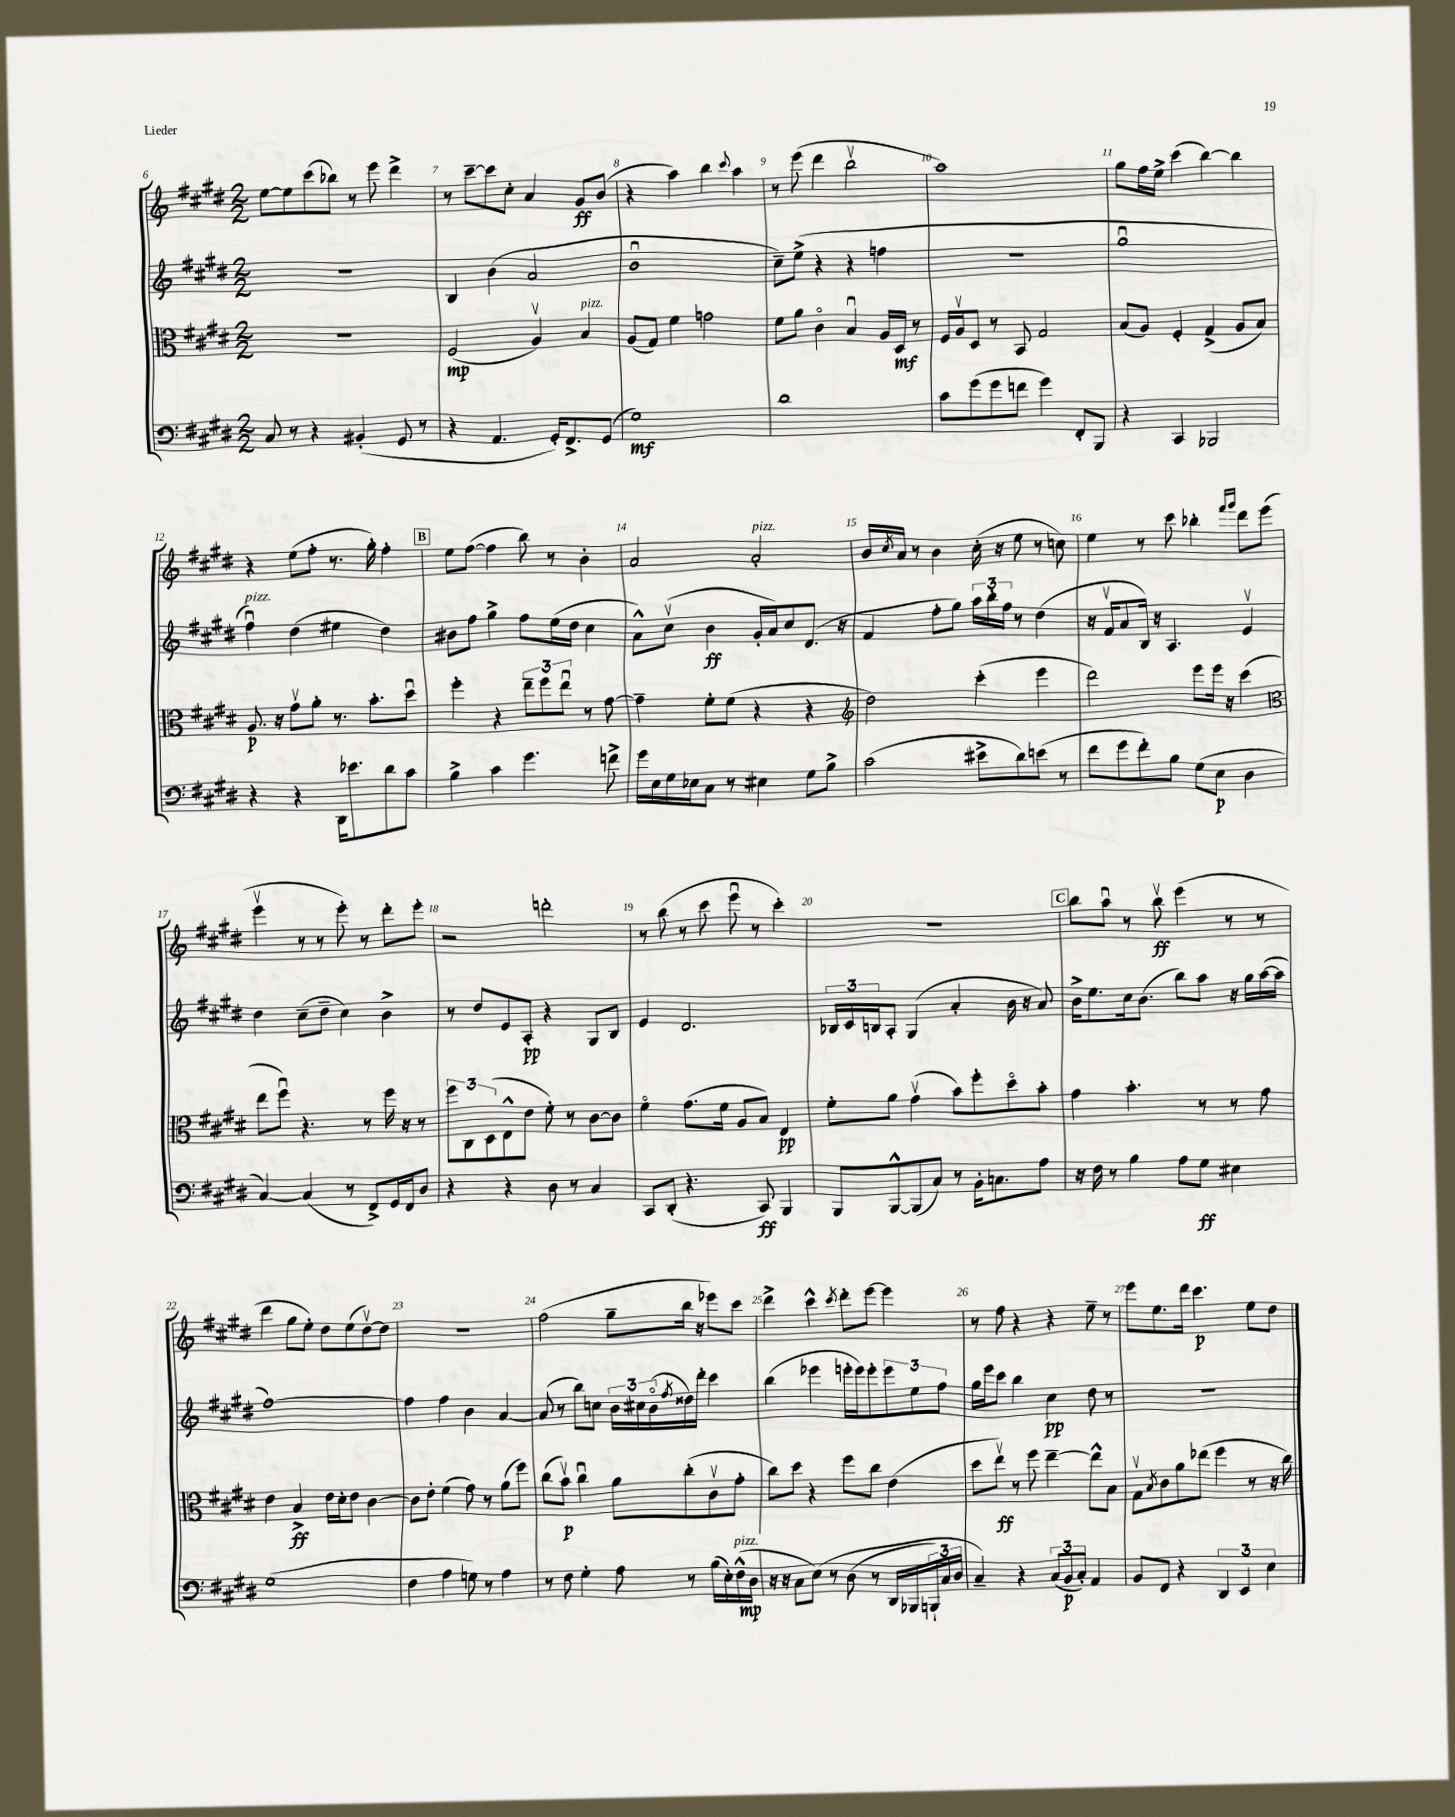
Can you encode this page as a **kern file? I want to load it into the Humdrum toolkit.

**kern	**dynam	**kern	**dynam	**kern	**dynam	**kern	**dynam
*part4	*part4	*part3	*part3	*part2	*part2	*part1	*part1
*staff4	*staff4	*staff3	*staff3	*staff2	*staff2	*staff1	*staff1
*clefF4	*	*clefC3	*	*clefG2	*	*clefG2	*
*k[f#c#g#d#]	*	*k[f#c#g#d#]	*	*k[f#c#g#d#]	*	*k[f#c#g#d#]	*
*M2/2	*	*M2/2	*	*M2/2	*	*M2/2	*
=6	=6	=6	=6	=6	=6	=6	=6
8C#/	.	1r	.	1r	.	[8ee\L	.
8r	.	.	.	.	.	8ee\]	.
4r	.	.	.	.	.	(8ccc#\	.
.	.	.	.	.	.	8bb-X\J)	.
(4BB#X'/	.	.	.	.	.	8r	.
.	.	.	.	.	.	8eee\	.
8GG#/	.	.	.	.	.	4ddd#^\	.
8r	.	.	.	.	.	.	.
=7	=7	=7	=7	=7	=7	=7	=7
4r	.	(2F#/	mp	4B/	.	8r	.
.	.	.	.	.	.	[8ccc#~\L	.
4.AA/	.	.	.	(4b\	.	8ccc#\]	.
.	.	.	.	.	.	8cc#'\J	.
.	.	4Av/)	.	2a/	.	4a/	.
16GG#'/KL)	.	.	.	.	.	.	.
8.FF#^/	.	.	.	.	.	.	.
!	!	!LO:TX:a:i:t=pizz.	!	!	!	!	!
.	.	4B/	.	.	.	8g#/L	ff
(8GG#/J	.	.	.	.	.	(8b/J	.
=8	=8	=8	=8	=8	=8	=8	=8
1G#)	mf	(8A/L	.	1bu	.	4r	.
.	.	8G#/J)	.	.	.	.	.
.	.	4f#\	.	.	.	4aa\)	.
.	.	2gn\	.	.	.	4bb\	.
.	.	.	.	.	.	8qqccc#/	.
.	.	.	.	.	.	4aa\	.
=9	=9	=9	=9	=9	=9	=9	=9
1d#	.	8f#\L	.	8cc#~\L)	.	8r	.
.	.	8a\J	.	(8ee^\J	.	(8eee\	.
.	.	4c#\	.	4r	.	4ddd#\	.
.	.	4Bu/	.	4r	.	2bbv\	.
.	.	16A/LL	.	4ffn\	.	.	.
.	.	16D#/JJ	mf	.	.	.	.
.	.	8r	.	.	.	.	.
=10	=10	=10	=10	=10	=10	=10	=10
8c#\L	.	16F#/LL	.	1r	.	1aa)	.
.	.	16Av/J	.	.	.	.	.
(8g#\	.	8D#/J	.	.	.	.	.
8g#\	.	8r	.	.	.	.	.
8fn\J	.	8BB/	.	.	.	.	.
4g#\)	.	2G#/	.	.	.	.	.
8FF#'/L	.	.	.	.	.	.	.
8BBB/J	.	.	.	.	.	.	.
=11	=11	=11	=11	=11	=11	=11	=11
4r	.	(8B/L	.	1gg#u	.	8gg#\L	.
.	.	8A/J)	.	.	.	16ff#\L	.
.	.	.	.	.	.	16ee^\JJ	.
4CC#/	.	4F#'/	.	.	.	(4ccc#\	.
2BBB-X/	.	(4G#^/	.	.	.	[4bb\)	.
.	.	8A/L	.	.	.	4bb\]	.
.	.	8B/J)	.	.	.	.	.
!!LO:LB:g=z
=12	=12	=12	=12	=12	=12	=12	=12
!	!	!	!	!LO:TX:a:i:t=pizz.	!	!	!
4r	.	8.A/	p	4ff#u\)	.	4r	.
.	.	16r	.	.	.	.	.
4r	.	8g#v\L	.	(4dd#\	.	(8ee\L	.
.	.	8a'\J	.	.	.	8ff#'\J	.
16DD#\KL	.	8.r	.	4ee#X\	.	8.r	.
8.e-X\	.	.	.	.	.	.	.
.	.	8.b'\L	.	.	.	16gg#'\)	.
8d#\	.	.	.	4dd#\)	.	4ff#'\	.
8c#\J	.	8dd#u\J	.	.	.	.	.
!!LO:REH:place=s1:t=B
=13	=13	=13	=13	=13	=13	=13	=13
4B^\	.	4ff#'\	.	8b#X\L	.	8ee\L	.
.	.	.	.	8ff#\J	.	([8ff#\J	.
4c#\	.	4r	.	4gg#^\	.	4ff#\]	.
4.g#\	.	12ee~\L	.	8ff#\L	.	8bb\)	.
.	.	12ff#\	.	.	.	.	.
.	.	.	.	(16ee\L	.	8r	.
.	.	12eeu\J	.	.	.	.	.
.	.	.	.	16dd#\JJ	.	.	.
.	.	8r	.	4cc#\	.	4b'\	.
8fn^\	.	[8g#\	.	.	.	.	.
=14	=14	=14	=14	=14	=14	=14	=14
16g#\LL	.	4g#~\]	.	8a^^\L)	.	2a/	.
16E\	.	.	.	.	.	.	.
16G#\	.	.	.	(8cc#v\J	.	.	.
16E-X\J	.	.	.	.	.	.	.
8C#\J	.	8f#'\L	.	4b\	ff	.	.
8r	.	(8f#\J	.	.	.	.	.
!	!	!	!	!	!	!LO:TX:a:i:t=pizz.	!
4E#X\	.	4r	.	16g#'/LL	.	2a'/	.
.	.	.	.	16a/J)	.	.	.
.	.	.	.	8cc#/	.	.	.
8G#\L	.	4r	.	(8.d#/J	.	.	.
8B^\J	.	.	.	.	.	.	.
.	.	.	.	16r	.	.	.
=15	=15	=15	=15	=15	=15	=15	=15
*	*	*clefG2	*	*	*	*	*
(2c#\	.	2dd#\)	.	4f#/	.	16b/LL	.
.	.	.	.	.	.	8qcc#/	.
.	.	.	.	.	.	16a/JJ	.
.	.	.	.	.	.	8r	.
.	.	.	.	8ff#'\L	.	4b\	.
.	.	.	.	8gg#\J)	.	.	.
8e#X^\L	.	(4ccc#'\	.	24aa\LL	.	(16cc#'\	.
.	.	.	.	24bb'\	.	.	.
.	.	.	.	.	.	16r	.
.	.	.	.	24ff#\JJ	.	.	.
8d#\)	.	.	.	8r	.	8ee\	.
(8en\J	.	4eee\	.	(4dd#\	.	8r	.
8r	.	.	.	.	.	8ccn\)	.
=16	=16	=16	=16	=16	=16	=16	=16
8f#\L	.	2ddd#\)	.	16r	.	4ee\	.
.	.	.	.	16f#v/KL	.	.	.
8g#\	.	.	.	8a/	.	.	.
8f#'\)	.	.	.	16B/Jk)	.	8r	.
.	.	.	.	16r	.	.	.
8B\J	.	.	.	4.A/	.	8ccc#\	.
(8G#\L	.	8eee\L	.	.	.	4bb-X'\	.
8E\J	p	16eee\Jk	.	.	.	.	.
.	.	16r	.	.	.	.	.
.	.	.	.	.	.	16qqfff#/LL	.
.	.	.	.	.	.	16qqggg#/JJ	.
4D#\	.	(4ccc#\	.	4ev/	.	8ddd#\L	.
.	.	.	.	.	.	(8eee\J	.
!!LO:LB:g=z
=17	=17	=17	=17	=17	=17	=17	=17
*	*	*clefC3	*	*	*	*	*
[4C#/)	.	8ee\L	.	4dd#\	.	4eeev\	.
.	.	8ff#u\J)	.	.	.	.	.
(4C#/]	.	4.r	.	(8cc#~\L	.	8r	.
.	.	.	.	8dd#~\J	.	8r	.
8r	.	.	.	4cc#\)	.	8eee'\)	.
8FF#^/L)	.	8r	.	.	.	8r	.
16GG#/L	.	16ff#\	.	4b^\	.	8ddd#'\L	.
16FF#/J	.	16r	.	.	.	.	.
8D#/J	.	8r	.	.	.	8eee'\J	.
=18	=18	=18	=18	=18	=18	=18	=18
4r	.	12ff#\L	.	8r	.	2r	.
.	.	12C#\	.	.	.	.	.
.	.	.	.	8dd#/L	.	.	.
.	.	(12D#\	.	.	.	.	.
4r	.	8E^^\	.	8e/	.	.	.
.	.	8e\J	.	8A'/J	pp	.	.
8D#\	.	8f#'\)	.	4r	.	2dddn'\	.
8r	.	8r	.	.	.	.	.
4C#/	.	[8c#\L	.	8G#/L	.	.	.
.	.	8c#\J]	.	8B/J	.	.	.
=19	=19	=19	=19	=19	=19	=19	=19
8CC#/L	.	4f#\	.	4e/	.	8r	.
(8DD#'/J	.	.	.	.	.	(8bb\	.
4.r	.	(8.g#\L	.	2.d#/	.	8r	.
.	.	.	.	.	.	8ccc#\	.
.	.	16f#\Jk	.	.	.	.	.
.	.	8A/L	.	.	.	8eeeu\	.
8CC#/)	ff	8B/J)	.	.	.	8r	.
4BBB/	.	4E/	pp	.	.	4ccc#'\)	.
=20	=20	=20	=20	=20	=20	=20	=20
8BBB/L	.	8f#'\L	.	24B-X/LL	.	1r	.
.	.	.	.	24c#/	.	.	.
.	.	.	.	24Bn/J	.	.	.
[8BBB^^/	.	8a\J	.	8A'/J	.	.	.
(8BBB/]	.	(4g#v\	.	(4G#/	.	.	.
8C#/J)	.	.	.	.	.	.	.
8r	.	8b\L)	.	4a'/	.	.	.
16BB'\KL	.	8ff#'\	.	.	.	.	.
8.Cn\	.	.	.	.	.	.	.
.	.	8dd#\	.	16b\	.	.	.
.	.	.	.	16r	.	.	.
8A\J	.	8b'\J	.	8a/)	.	.	.
!!LO:REH:place=s1:t=C
=21	=21	=21	=21	=21	=21	=21	=21
16r	.	4g#\	.	16b^\KL	.	8bb\L	.
16F#\	.	.	.	8.ee\	.	.	.
8r	.	.	.	.	.	8aau\J	.
4B\	.	4.b'\	.	16cc#\k	.	8r	.
.	.	.	.	(8.b\J	.	.	.
.	.	.	.	.	.	8bbv\	ff
8A\L	.	.	.	8bb\L)	.	(4eee\	.
8G#\J	ff	8r	.	8aa\J	.	.	.
4E#X\	.	8r	.	16r	.	8r	.
.	.	.	.	16gg#\LL	.	.	.
.	.	8g#\	.	([16aa\	.	8r	.
.	.	.	.	16aa\JJ]	.	.	.
!!LO:LB:g=z
=22	=22	=22	=22	=22	=22	=22	=22
(1G#	.	4e\	.	[1ff#)	.	4ddd#\	.
.	.	4B^/	ff	.	.	8gg#\L	.
.	.	.	.	.	.	8ee'\J)	.
.	.	16e\LL	.	.	.	8dd#\L	.
.	.	16d#'\J	.	.	.	.	.
.	.	8e\J	.	.	.	(8ee\	.
.	.	[4c#\	.	.	.	[8dd#v\)	.
.	.	.	.	.	.	8dd#\J]	.
=23	=23	=23	=23	=23	=23	=23	=23
4F#\	.	8c#\L]	.	4ff#\]	.	1r	.
.	.	8e'\J	.	.	.	.	.
4A\	.	(4f#\	.	4ff#\	.	.	.
8Gn\)	.	8g#\)	.	4b\	.	.	.
8r	.	8r	.	.	.	.	.
4A\	.	(8a\L	.	[4a/	.	.	.
.	.	8ff#\J)	.	.	.	.	.
=24	=24	=24	=24	=24	=24	=24	=24
8r	.	(8cc#\L	.	(8a/]	.	(2ff#\	.
8F#\	.	8bv\J)	p	8r	.	.	.
4G#'\	.	4cc#u\	.	8bb\L)	.	.	.
.	.	.	.	8ccn\J	.	.	.
8A\	.	8a\L	.	24b\LL	.	8gg#~\L	.
.	.	.	.	24cc#X\	.	.	.
.	.	.	.	(24b\	.	.	.
.	.	.	.	8qff#/	.	.	.
8r	.	(8cc#'\	.	16dd##X\)	.	16bb\Jk	.
.	.	.	.	16ddd#'\JJ	.	16r	.
(16B\LL	.	8c#v\	.	4ccc#\	.	8eee-X\L)	.
16E'\)	.	.	.	.	.	.	.
!LO:TX:a:i:t=pizz.	!	!	!	!	!	!	!
(16F#^^\	mp	8g#'\J	.	.	.	8ccc#\J	.
16D#\JJ	.	.	.	.	.	.	.
=25	=25	=25	=25	=25	=25	=25	=25
16r	.	8cc#\L)	.	(4bb\	.	4ddd#^\	.
16r	.	.	.	.	.	.	.
8C#\L	.	8dd#\J	.	.	.	.	.
(8E\J)	.	4r	.	4eee-X\	.	4ccc#^^\	.
8r	.	.	.	.	.	.	.
.	.	.	.	.	.	8qccc#/	.
(8D#\	.	8ff#\L	.	16eeen'\LL	.	8ddd#'\L	.
.	.	.	.	16eee\J)	.	.	.
8r	.	8cc#\J	.	8eee'\	.	[8eee\J	.
16DD#/LL	.	(4e\	.	12eee\	.	4eee\]	.
16BBB-X/	.	.	.	.	.	.	.
.	.	.	.	12ee\	.	.	.
24BBBn`/)	.	.	.	.	.	.	.
24C#/	.	.	.	12ff#\J	.	.	.
24D#/JJ	.	.	.	.	.	.	.
=26	=26	=26	=26	=26	=26	=26	=26
4C#~/)	.	8dd#\L	.	16gg#\LL	.	8r	.
.	.	.	.	16eee\J	.	.	.
.	.	8eev\J)	ff	8ccc#\J	.	8ff#\	.
4r	.	8r	.	4bb\	.	4r	.
.	.	8ff#\	.	.	.	.	.
(12C#/L	.	[4ee~\	.	4cc#\	pp	4r	.
12BB/	p	.	.	.	.	.	.
12C#'/J)	.	.	.	.	.	.	.
4AA/	.	8ee^^\L]	.	8dd#\	.	8ee~\	.
.	.	8B\J	.	8r	.	8r	.
=27	=27	=27	=27	=27	=27	=27	=27
8BB/L	.	8G#v\L	.	1r	.	8eee\L	.
.	.	8qB/	.	.	.	.	.
8FF#/J	.	8c#\	.	.	.	8.ee\	.
4r	.	8a\	.	.	.	.	.
.	.	.	.	.	.	16ddd#\Jk	.
.	.	(8ee-X\J	.	.	.	4.ccc#\	p
6DD#/	.	4ff#\	.	.	.	.	.
6EE/	.	.	.	.	.	.	.
.	.	8r	.	.	.	8ee\L	.
6E\	.	.	.	.	.	.	.
.	.	16r	.	.	.	8dd#\J	.
.	.	16cc#\)	.	.	.	.	.
==	==	==	==	==	==	==	==
*-	*-	*-	*-	*-	*-	*-	*-
